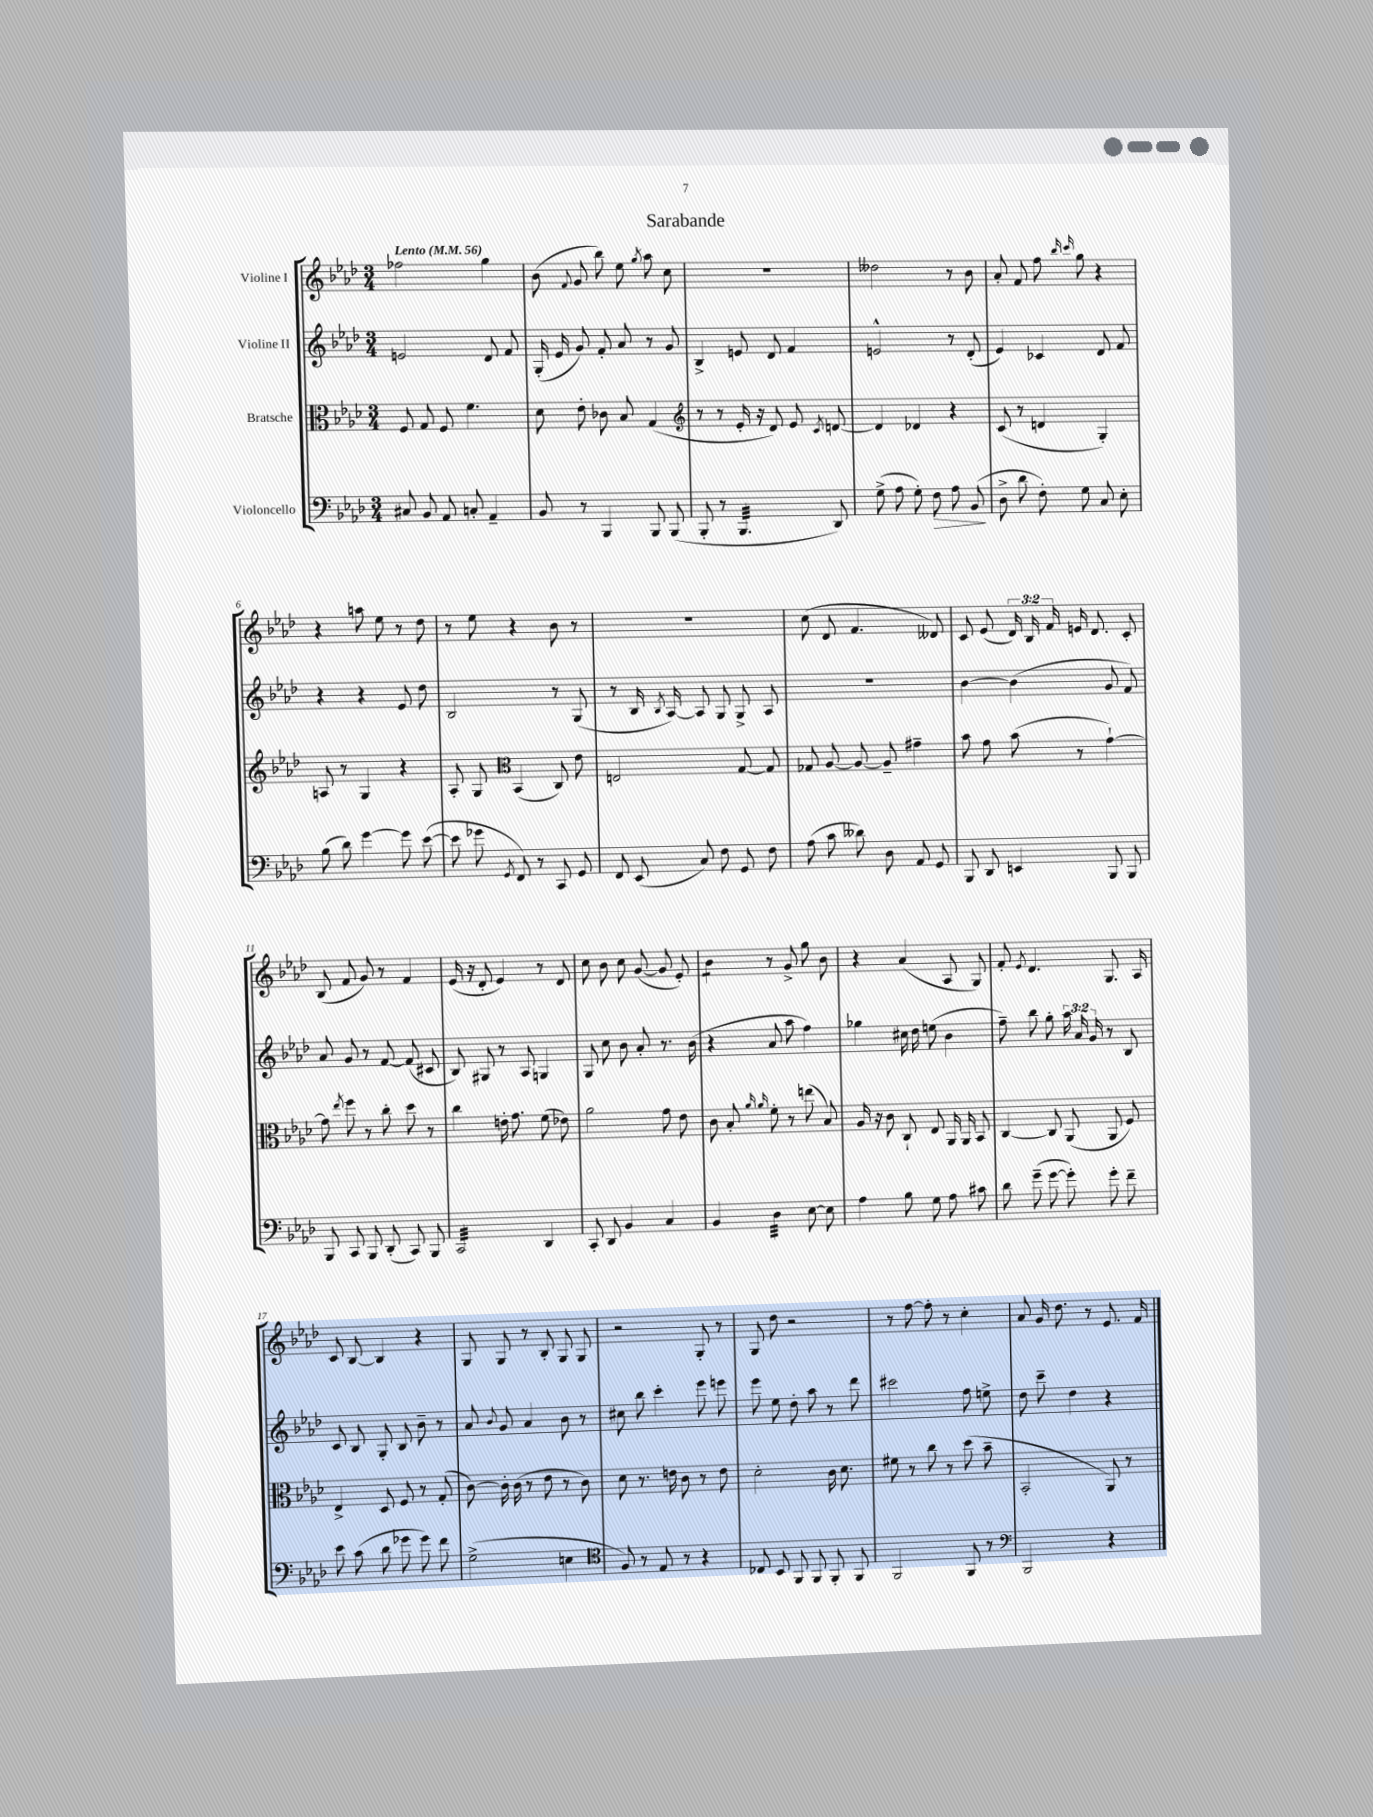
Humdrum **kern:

**kern	**dynam	**kern	**kern	**kern
*part4	*part4	*part3	*part2	*part1
*staff4	*staff4	*staff3	*staff2	*staff1
*I"Violoncello	*	*I"Bratsche	*I"Violine II	*I"Violine I
*clefF4	*	*clefC3	*clefG2	*clefG2
*k[b-e-a-d-]	*	*k[b-e-a-d-]	*k[b-e-a-d-]	*k[b-e-a-d-]
*M3/4	*	*M3/4	*M3/4	*M3/4
*MM56	*	*MM56	*MM56	*MM56
=1	=1	=1	=1	=1
!	!	!	!	!LO:TX:a:B:t=Lento
8C#X/	.	8F/	2en/	2ff-X\
8BB-/	.	8G/	.	.
8AA-/	.	8F/	.	.
8Cn'/	.	4.f\	.	.
4AA-~/	.	.	8d-/	4gg\
.	.	.	8f/	.
=2	=2	=2	=2	=2
8BB-/	.	8d-\	(16G'/	(8b-\
.	.	.	16e-/	.
.	.	.	.	8qqf/
8r	.	8e-'\	8g/)	8g/
4BBB-/	.	8c-X\	8f'/	8bb-\)
.	.	8B-/	8a-/	8ee-\
.	.	.	.	8qgg/
8BBB-/	.	(4G/	8r	8aa-\
(8BBB-/	.	.	8g/	8cc\
=3	=3	=3	=3	=3
*	*	*clefG2	*	*
8BBB-'/	.	8r	4B-^/	2.r
8r	.	8r	.	.
*tremolo	*	*	*	*
32BBB-/LLL	.	16e-'/	8en/	.
32BBB-/	.	.	.	.
32BBB-/	.	16r	.	.
32BBB-/	.	.	.	.
32BBB-/	.	8d-/)	8d-/	.
32BBB-/	.	.	.	.
32BBB-/	.	.	.	.
32BBB-/	.	.	.	.
32BBB-/	.	8e-/	4f/	.
32BBB-/	.	.	.	.
32BBB-/	.	.	.	.
32BBB-/JJJ	.	.	.	.
*Xtremolo	*	*	*	*
.	.	8qc/	.	.
8DD-/)	.	[8dn/	.	.
=4	=4	=4	=4	=4
(8G^\	.	4d/]	2en^^/	2dd--X\
8A-\	.	.	.	.
8G'\)	.	4d-X/	.	.
!	!LO:HP:b	!	!	!
8F\	>	.	.	.
8A-\	.	4r	8r	8r
(8BB-/	.	.	(8d-'/	8b-\
.	]	.	.	.
=5	=5	=5	=5	=5
8D-^\	.	(8c/	4e-/)	8a-'/
8d-\	.	8r	.	8f/
8F'\)	.	4dn/	4c-X/	8ff\
.	.	.	.	16qqbb-/
.	.	.	.	16qqccc/
8G\	.	.	.	8gg\
8C/	.	4G'/)	8d-/	4r
8E-'\	.	.	8f/	.
!!LO:LB:g=z
=6	=6	=6	=6	=6
(8B-\	.	8An/	4r	4r
8d-\)	.	8r	.	.
[4g\	.	4G/	4r	8aan\
.	.	.	.	8ee-\
8g\]	.	4r	8e-/	8r
([8e-\	.	.	8dd-\	8dd-\
=7	=7	=7	=7	=7
8e-\]	.	8A-'/	2B-/	8r
8g-X\	.	8G/	.	8ee-\
8qGG/	.	.	.	.
*	*	*clefC3	*	*
8FF/)	.	(4BB-/	.	4r
8r	.	.	.	.
8CC/	.	8C/)	8r	8b-\
8GG/	.	8e-\	(8G/	8r
=8	=8	=8	=8	=8
8FF/	.	2En/	8r	2.r
(8EE-/	.	.	16B-/	.
.	.	.	8qB-/	.
.	.	.	[16A-/)	.
8C/)	.	.	8A-/]	.
8F\	.	.	8G/	.
8GG/	.	[8G/	8G^/	.
8F\	.	8G/]	8A-/	.
=9	=9	=9	=9	=9
(8A-\	.	8G-X/	2.r	(8cc\
8c\	.	[8A-/	.	8d-/
8d--X\)	.	8A-/_	.	4.f/
8D-\	.	8A-~/]	.	.
8AA-/	.	4g#X~\	.	.
8GG/	.	.	.	8d--X/)
=10	=10	=10	=10	=10
8BBB-/	.	8b-\	[4b-\	8c/
8DD-/	.	8g\	.	(8e-/
4EEn/	.	(8b-\	(4b-\]	24d-/)
.	.	.	.	24B-/
.	.	.	.	24f/
.	.	8r	.	16en/
.	.	.	.	8.d-/
8BBB-/	.	[4g`\)	8g/	.
8BBB-/	.	.	8f/)	8c'/
!!LO:LB:g=z
=11	=11	=11	=11	=11
8BBB-/	.	8g\]	8a-/	(8B-/
.	.	8qee-/	.	.
8CC/	.	8ff\	8g/	8f/
8BBB-/	.	8r	8r	8g/)
(8DD-'/	.	8cc'\	[8f/	8r
8CC/)	.	8dd-\	(8f/]	4f/
8BBB-/	.	8r	8c#X/	.
=12	=12	=12	=12	=12
*tremolo	*	*	*	*
32CC/LLL	.	4cc\	8B-/)	(16e-/
32CC/	.	.	.	.
32CC/	.	.	.	16r
32CC/	.	.	.	.
32CC/	.	.	8G#X/	8d-'/
32CC/	.	.	.	.
32CC/	.	.	.	.
32CC/	.	.	.	.
32CC/	.	16en'\	8r	4e-/)
32CC/	.	.	.	.
32CC/	.	8.g\	.	.
32CC/	.	.	.	.
32CC/	.	.	8A-/	.
32CC/	.	.	.	.
32CC/	.	.	.	.
32CC/JJJ	.	.	.	.
*Xtremolo	*	*	*	*
4DD-/	.	(8f\	4Gn/	8r
.	.	8e-X\)	.	8d-/
=13	=13	=13	=13	=13
8CC'/	.	2a-\	8G/	8cc\
8DD-/	.	.	8cc\	8b-\
4BB-/	.	.	8b-\	8cc\
.	.	.	8a-'/	([8g/
4C/	.	8g\	8.r	8g/]
.	.	8e-\	.	8e-'/)
.	.	.	(16b-\	.
=14	=14	=14	=14	=14
*	*	*	*	*tremolo
4BB-/	.	8c\	4r	8b-\L
.	.	8B-'/	.	8b-\J
*	*	*	*	*Xtremolo
.	.	16qqa-/	.	.
.	.	16qqa-/	.	.
*tremolo	*	*	*	*
32D-\LLL	.	8f'\	8a-/	8r
32D-\	.	.	.	.
32D-\	.	.	.	.
32D-\	.	.	.	.
32D-\	.	8r	8aa-\	8g^/
32D-\	.	.	.	.
32D-\	.	.	.	.
32D-\JJJ	.	.	.	.
*Xtremolo	*	*	*	*
[8E-\	.	(8een\	4ff\)	8gg\
8E-\]	.	8B-/)	.	8b-\
=15	=15	=15	=15	=15
4A-\	.	16A-/	4gg-X\	4r
.	.	16r	.	.
.	.	8c\	.	.
8B-\	.	8C`/	16cc#X\	(4a-/
.	.	.	16dd-\	.
8G\	.	8E-/	(8een\	.
8A-\	.	16AA-/	4b-\	8A-/
.	.	16AA-/	.	.
8c#X\	.	8BB-/	.	8G/)
=16	=16	=16	=16	=16
8d-\	.	[4C/	8ff~\)	8f'/
.	.	.	.	8qe-/
(8g~\	.	.	8bb-\	4.d-/
[8g\	.	8C/]	8gg'\	.
8g'\])	.	(8AA-/	24aa-\	.
.	.	.	24a-/	.
.	.	.	24g/	.
8g'\	.	8AA-/	8r	8.G/
8f~\	.	8F/)	8B-/	.
.	.	.	.	16A-/
!!LO:LB:g=z
=17	=17	=17	=17	=17
8e-\	.	4E-^/	8c/	8c/
(8c\	.	.	8B-/	[8B-/
8d-\	.	8D-/	8G'/	4B-/]
8g-X\	.	8F/	8B-/	.
8g-\)	.	8r	8b-~\	4r
8f\	.	(8G'/	8r	.
=18	=18	=18	=18	=18
(2G^\	.	[8c\)	8a-/	8G/
.	.	.	8qqb-/	.
.	.	16c'\]	8g/	8G/
.	.	(16c\	.	.
.	.	8r	4a-/	8r
.	.	8e-\	.	8B-'/
4En\	.	8r	8b-\	8G/
.	.	8c\)	8r	8G/
=19	=19	=19	=19	=19
*clefC4	*	*	*	*
8F/)	.	8d-\	8cc#X\	2r
8r	.	8.r	8bb-\	.
8E-/	.	.	4ccc'\	.
.	.	16en\	.	.
8r	.	8c\	.	.
4r	.	8r	8eee-\	8G'/
.	.	8e\	8eeen\	8r
=20	=20	=20	=20	=20
8C-X/	.	2d-'\	8eee-\	8G/
8BB-/	.	.	8ee-\	8dd-\
8FF/	.	.	8dd-'\	2r
8FF/	.	.	8aa-\	.
8FF'/	.	16c\	8r	.
.	.	8.d-\	.	.
8FF/	.	.	8ddd-\	.
=21	=21	=21	=21	=21
2FF/	.	8f#X\	2ccc#X\	8r
.	.	8r	.	[8ff\
.	.	8cc\	.	8ff'\]
.	.	8r	.	8r
8FF/	.	(8dd-\	8ff\	4cc'\
8r	.	8b-~\	8een^\	.
=22	=22	=22	=22	=22
*clefF4	*	*	*	*
2BBB-/	.	2BB-'/	8dd-\	8a-/
.	.	.	8ccc~\	16g/
.	.	.	.	8.dd-\
.	.	.	4dd-\	.
.	.	.	.	8r
4r	.	8AA-/)	4r	8.e-/
.	.	8r	.	.
.	.	.	.	16f/
==	==	==	==	==
*-	*-	*-	*-	*-
